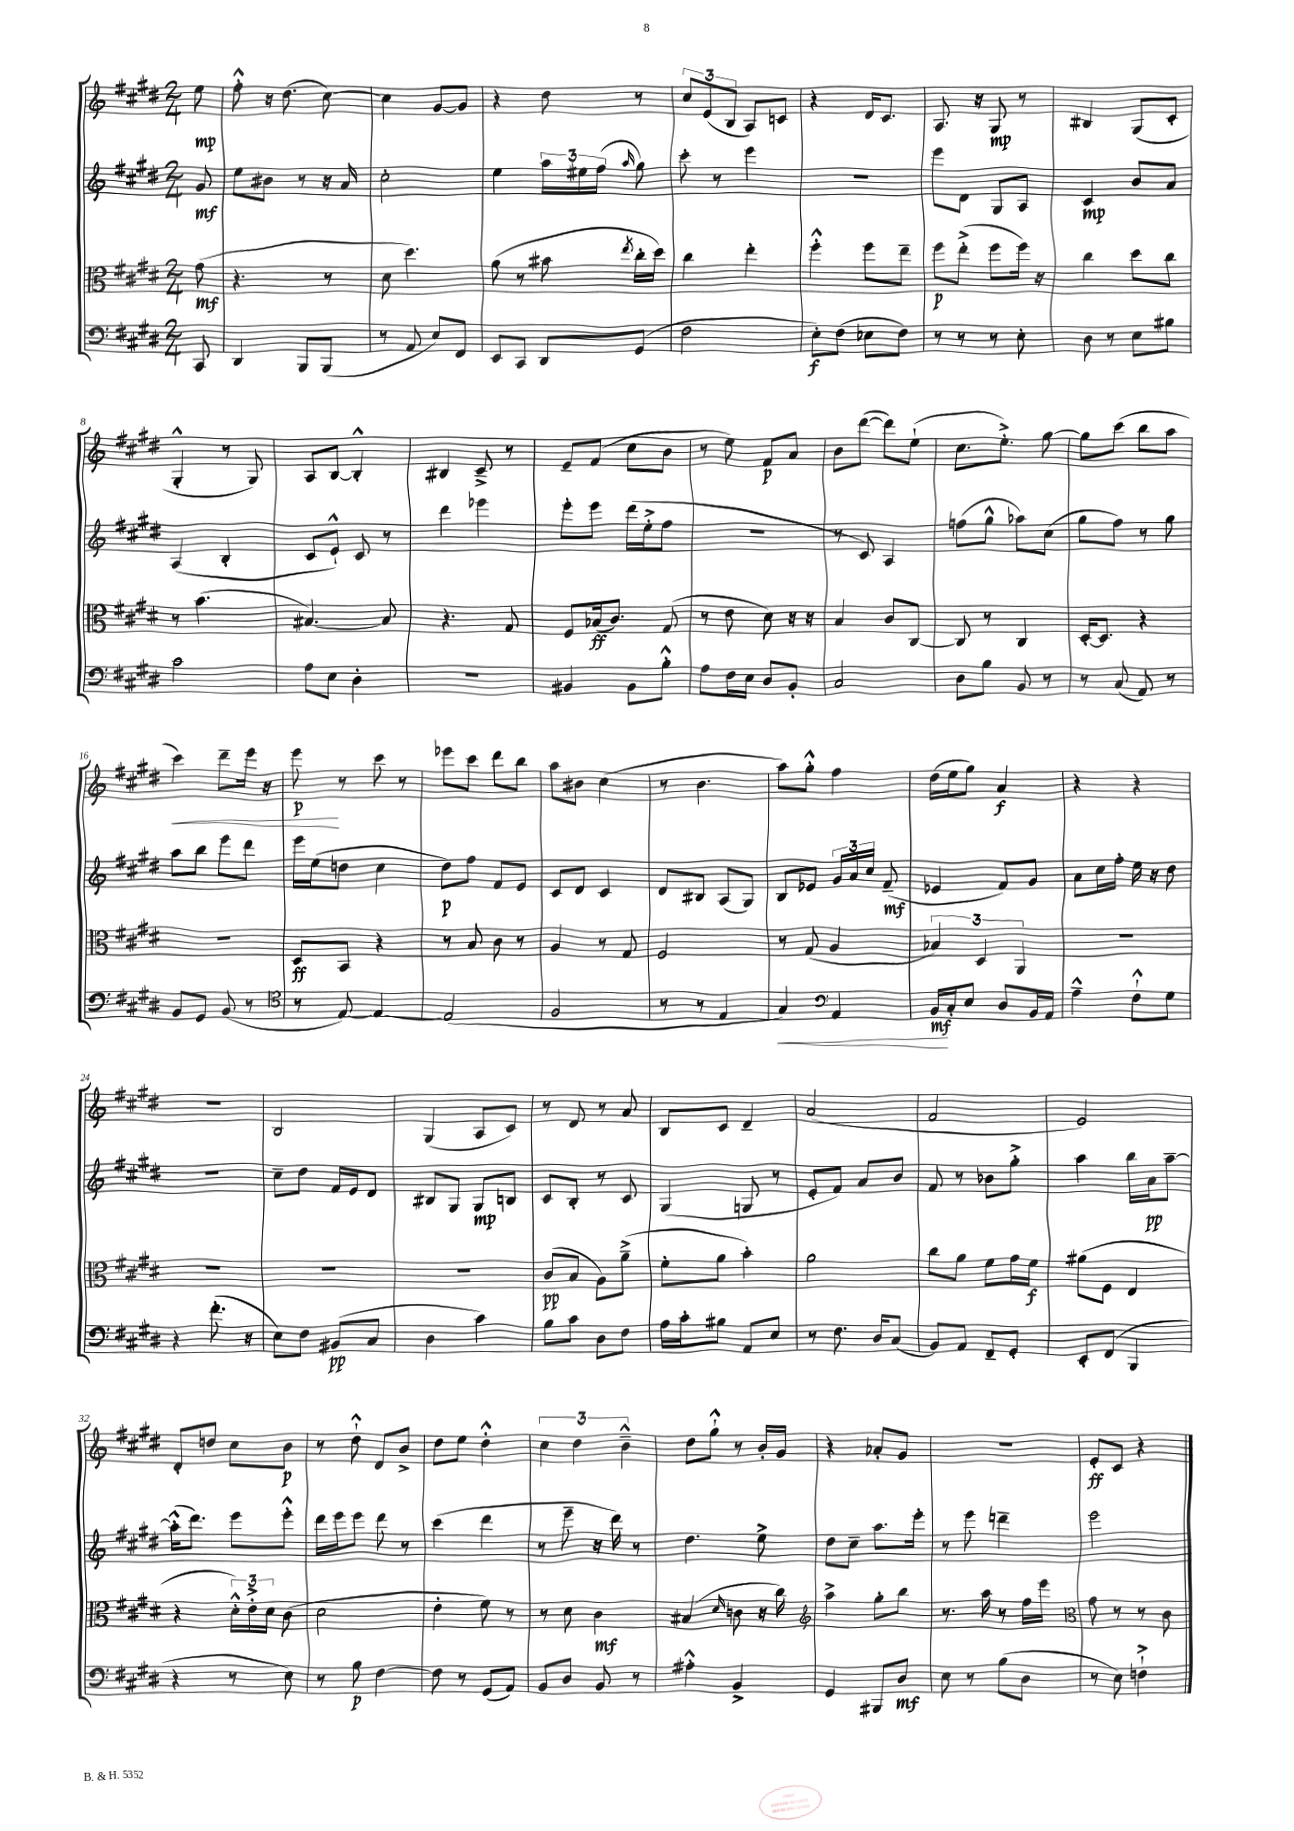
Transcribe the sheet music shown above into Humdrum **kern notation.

**kern	**kern	**kern	**kern
*staff4	*staff3	*staff2	*staff1
*clefF4	*clefC3	*clefG2	*clefG2
*k[f#c#g#d#]	*k[f#c#g#d#]	*k[f#c#g#d#]	*k[f#c#g#d#]
*M2/4	*M2/4	*M2/4	*M2/4
8CC#	(8g#	8g#	8ee
=	=	=	=
4DD#	4.r	8ee	8ff#'^^
.	.	8b#	16r
.	.	.	(8.dd#
8BBB	.	8r	.
(8BBB	8r	16r	[8cc#)
.	.	16a	.
=	=	=	=
8r	8d#	2cc#'	4cc#]
8AA	4.dd#)	.	.
8E)	.	.	[8g#
8FF#	.	.	8g#]
=	=	=	=
8EE	(8a	4ee	4r
8CC#	8r	.	.
8DD#	8b#	24aa	8dd#
.	.	24ee#	.
.	.	(24ff#	.
.	8qee	16qqaa	.
(8GG#	16cc#'	8gg#)	8r
.	16dd#)	.	.
=	=	=	=
2F#	4cc#	8ccc#'	12cc#
.	.	.	(12e
.	.	8r	.
.	.	.	12B
.	4ee'	4eee	8A)
.	.	.	8c
=	=	=	=
8E')	4ff#'^^	2r	4r
(8F#	.	.	.
8E-	8ff#	.	16d#
.	.	.	8.c#
8F#)	8ee~	.	.
=	=	=	=
8r	8ff#	8eee	8.A
8r	(8ee'^	8d#	.
.	.	.	16r
8r	8ff#	8G#	8G#
8E'	16ff#)	8A	8r
.	16r	.	.
=	=	=	=
8D#	4cc#	4c#	4B#
8r	.	.	.
8E	8dd#	8b	(8G#
8B#	8cc#	8a	8c#'
=	=	=	=
2c#	8r	(4A	4G#'^^
.	(4.b	.	.
.	.	4B'	8r
.	.	.	8G#)
=	=	=	=
8A	[4.B#)	8c#	8A
8E	.	8e`^^)	[8B
4D#'	.	8c#	4B'^^]
.	8B#]	8r	.
=	=	=	=
2r	4.r	4ddd#	4B#
.	.	4eee-	8c#~^
.	8G#	.	8r
=	=	=	=
4BB#	8F#	8eee'	8e~
.	(16B-	8eee	(8f#
.	8.c#)	.	.
8BB#	.	(16ddd#	8cc#
.	.	16ee'^	.
8B'^^	(8G#	8ff#	8b
=	=	=	=
8A	8r	2r	8r
16F#	8e	.	8ee)
16E	.	.	.
8D#	8d#)	.	8f#
8BB'	16r	.	8a
.	16r	.	.
=	=	=	=
2C#	4B	8r	8b
.	.	8c#)	([8ddd#
.	8c#	4A	8ddd#])
.	[8C#	.	(8ee`
=	=	=	=
8D#	8C#]	(8ff	8.cc#
8B	8r	8gg#^^	.
.	.	.	8.ee'^)
8BB	4C#	8aa-)	.
8r	.	(8cc#	[8gg#
=	=	=	=
8r	[16D#'	8gg#	8gg#]
.	8.D#]	.	.
(8C#	.	8ff#)	(8ccc#
8AA)	4r	8r	8bb
8r	.	8gg#	8aa
=	=	=	=
8BB	2r	8aa	4ccc#)
8GG#	.	8bb	.
(8BB	.	8eee	8ddd#~
8r	.	8ddd#	16eee
.	.	.	16r
=	=	=	=
*clefC4	*	*	*
8r	8D#	16eee	8eee
.	.	(16ee	.
[8E)	8BB	8dd	8r
4E_	4r	4cc#	8ccc#
.	.	.	8r
=	=	=	=
(2E]	8r	8dd#)	8eee-
.	8B	8ff#	8ccc#
.	8c#	8f#	8ddd#
.	8r	8e	8bb
=	=	=	=
2F#	4A	8c#	8aa
.	.	8d#	8b#
.	8r	4c#	(4cc#
.	8G#	.	.
=	=	=	=
8r	2F#	8d#	8r
8r	.	8B#	4.b
4E	.	(8A	.
.	.	8G#)	.
=	=	=	=
4G#)	8r	8B	8aa)
.	(8G#	8e-	8gg#'^^
*clefF4	*	*	*
4AA	4A	24g#	4ff#
.	.	24a	.
.	.	24cc#	.
.	.	(8f#~	.
=	=	=	=
16BB	6B-)	4e-	(16dd#
16C#'	.	.	16ee
8E	.	.	8gg#)
.	6D#	.	.
8D#	.	8f#)	4a
.	6AA	.	.
16BB	.	8g#	.
16AA	.	.	.
=	=	=	=
4A~^^	2r	8a	4r
.	.	16cc#	.
.	.	16ff#'	.
8F#`^^	.	16ee	4r
.	.	16r	.
8G#	.	8dd#	.
=	=	=	=
4r	2r	2r	2r
(8.f#'	.	.	.
16r	.	.	.
=	=	=	=
8E)	2r	8cc#~	2B
8F#	.	8dd#	.
(8BB#	.	16f#	.
.	.	16e	.
8C#	.	8d#	.
=	=	=	=
4D#	2r	8B#	(4G#
.	.	8G#	.
4c#)	.	8G#	8A
.	.	8B	8c#)
=	=	=	=
8B	(8c#	8c#	8r
8c#	8B	8B'	8d#
8D#	8A)	8r	8r
8F#	(8a~^	8c#	8a
=	=	=	=
16A	8f#'	(4G#	8B
16c#'	.	.	.
8B#	8a	.	8c#
8AA	4b')	8G	4d#~
8E	.	8r	.
=	=	=	=
8r	2a	8e'	(2a
8.F#	.	8f#)	.
.	.	8a	.
16D#	.	.	.
(8C#	.	8b	.
=	=	=	=
8BB)	8cc#	8f#	2f#
8AA	8a	8r	.
8FF#~	8f#	8b-	.
8GG#'	16g#	8gg#'^	.
.	16f#	.	.
=	=	=	=
8EE'	(8a#	4aa	2e)
(8FF#	8F#	.	.
4BBB	4E	16bb	.
.	.	16a	.
.	.	[8aa~	.
=	=	=	=
4r	4r	(16aa'^^]	8d#'
.	.	8.ddd#)	.
.	.	.	8dd
8r	24d#'^^)	8eee	8cc#
.	24e'^	.	.
.	24d#	.	.
8E)	(8c#	8eee'^^	8b
=	=	=	=
8r	2d#	16ddd#	8r
.	.	16eee	.
8B	.	8eee	8dd#`^^
[4F#	.	8ddd#	8d#
.	.	8r	8b^
=	=	=	=
8F#]	4e'	(4ccc#	8dd#
8r	.	.	8ee
(8GG#	8f#)	4ddd#	4dd#'^^
8AA)	8r	.	.
=	=	=	=
8BB	8r	8r	6cc#
8D#	8d#	8eee~	.
.	.	.	6dd#
8BB	4c#	16r	.
.	.	16ddd#)	.
.	.	.	6b~^^
8r	.	8r	.
=	=	=	=
4A#'^^	(4B#	4.dd#	8dd#
.	.	.	8gg#`^^
.	16qqd#	.	.
4BB^	8c	.	8r
.	16r	8ee^	16b'
.	16cc#)	.	16g#
=	=	=	=
*	*clefG2	*	*
4GG#	4aa^	8dd#	4r
.	.	8cc#~	.
8BBB#	8gg#'	8.aa	8a-'
8D#	8bb	.	8g#
.	.	16eee'	.
=	=	=	=
8E	8.r	8r	2r
8r	.	8eee	.
.	16aa	.	.
(8B	8r	4ddd~	.
8D#	16ff#	.	.
.	16eee	.	.
=	=	=	=
*	*clefC3	*	*
8r	8g#	2eee	8e'
8E)	8r	.	8c#
4F`^	8r	.	4r
.	8c#	.	.
==	==	==	==
*-	*-	*-	*-
